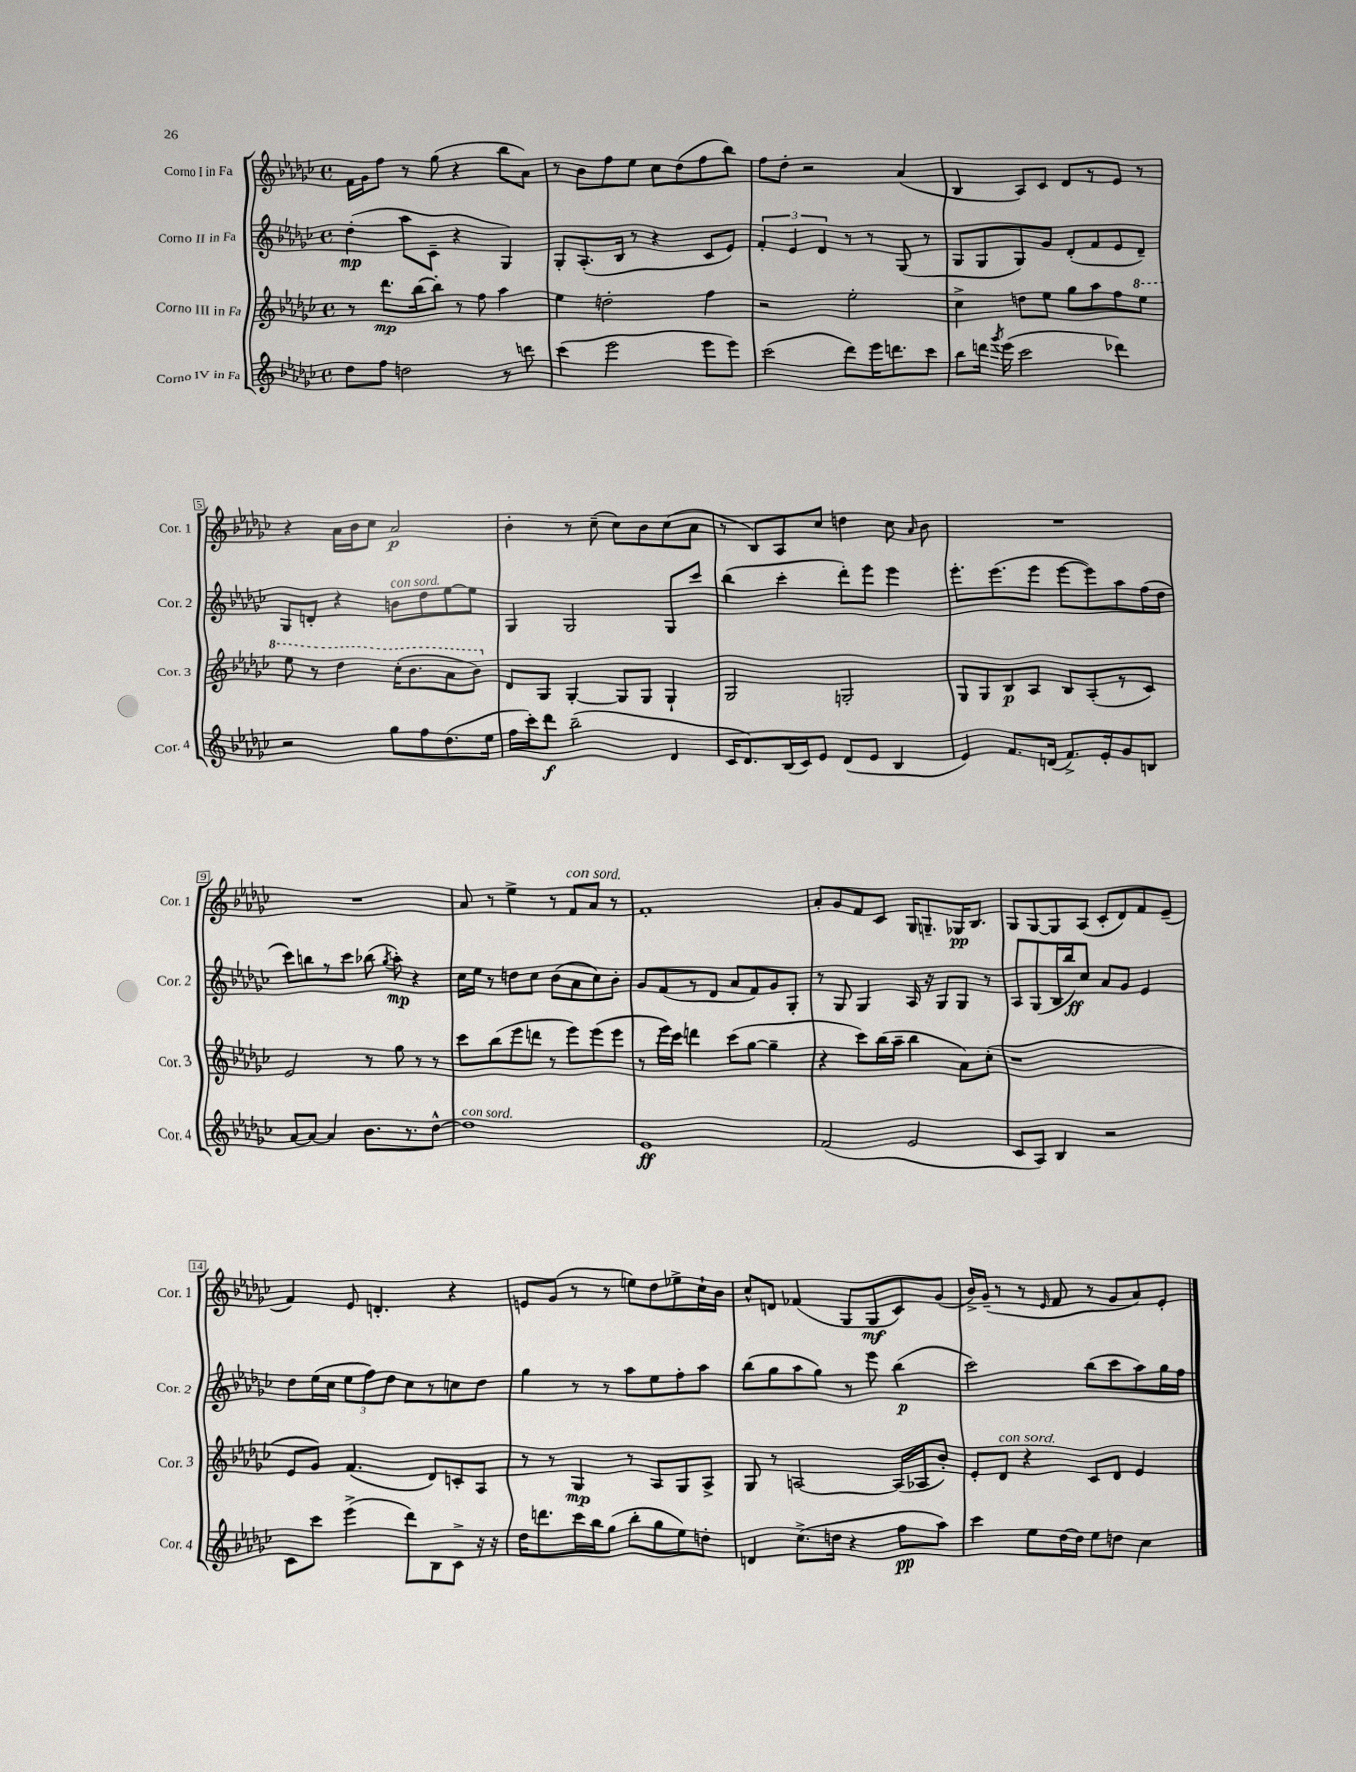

**kern	**kern	**kern	**kern
*staff4	*staff3	*staff2	*staff1
*clefG2	*clefG2	*clefG2	*clefG2
*k[b-e-a-d-g-c-]	*k[b-e-a-d-g-c-]	*k[b-e-a-d-g-c-]	*k[b-e-a-d-g-c-]
*M4/4	*M4/4	*M4/4	*M4/4
*met(c)	*met(c)	*met(c)	*met(c)
8dd-	8r	(4dd-'	16f
.	.	.	16g-
8ff	8.ddd-	.	8ff
2dd	.	8aa-	8r
.	[16bb-	.	.
.	8bb-']	8c-~	(8gg-
.	8r	4r	4r
.	8ff	.	.
8r	4aa-	4G-)	8bb-
8ddd	.	.	8a-)
=	=	=	=
(4ccc-	4ee-	8G-'	8r
.	.	(8.A-'	8b-
2eee-	2dd'	.	8ff
.	.	16B-	.
.	.	8r	8ee-
.	.	4r	8cc-
.	.	.	(8dd-
8eee-	4ff	8c-	8ff
8eee-)	.	8e-)	8bb-)
=	=	=	=
(2ccc-	2r	6f'	8ff
.	.	.	8dd-'
.	.	6e-	.
.	.	.	2r
.	.	6d-	.
8ddd-)	2ee-'	8r	.
16eee-	.	8r	.
8.ddd	.	.	.
.	.	(8G-	(4a-
8ccc-	.	8r	.
=	=	=	=
8bb-	4cc-^	8G-	4B-
16ddd	.	8G-	.
8qggg-	.	.	.
(16eee-	.	.	.
2ccc-	8dd	8G-)	8A-)
.	8ee-	8g-	8c-
.	8gg-	(8d-'	8d-
.	8aa-	8f	8r
4ddd-)	8ff	8e-	8e-
.	8eee-	8d-~)	8r
=	=	=	=
2r	8eee-	8G-	4r
.	8r	8d'	.
.	4ddd-	4r	16a-
.	.	.	16b-
.	.	.	8cc-
8gg-	(16ccc-'	8b	2a-
.	8.bb-	.	.
8ff	.	8dd-	.
(8.dd-	8aa-	[8ee-	.
.	8bb-)	8ee-]	.
16ee-	.	.	.
=	=	=	=
16ff	8d-	4G-	4b-'
16ccc-')	.	.	.
8ddd-	8G-	.	.
(2bb-~	[4G-'	2G-	8r
.	.	.	(8cc-~
.	8G-]	.	8cc-)
.	8G-	.	8b-
4d-	4G-`	8G-	(8cc-
.	.	8ccc-	8a-
=	=	=	=
16c-	2G-	(4bb-	8r
8.d-)	.	.	.
.	.	.	8B-)
(16B-	.	4ccc-'	8A-
16c-)	.	.	.
8e-	.	.	8cc-
(8d-	2G'	8ddd-')	4dd
8e-	.	8eee-	.
4B-	.	4eee-	8cc-
.	.	.	16qqa-
.	.	.	8b-
=	=	=	=
4e-)	8G-	8.eee-'	1r
.	8G-	.	.
.	.	(8.eee-	.
8.f	8B-	.	.
.	8A-	8eee-	.
(16d	.	.	.
8.f^)	8B-	[8eee-	.
.	(8A-'	8eee-])	.
16e-'	.	.	.
8g-	8r	8aa-	.
8B	8c-)	(16ff	.
.	.	16dd-	.
=	=	=	=
[8a-	2e-	8ccc-)	1r
8a-_	.	8bb	.
4a-]	.	8r	.
.	.	8ccc-	.
8.b-	8r	(8bb-	.
.	.	8qgg-	.
.	8gg-	8aa-')	.
8.r	.	.	.
.	8r	4r	.
[8dd-^^	8r	.	.
=	=	=	=
1dd-]	8ccc-	16cc-	8a-
.	.	16ee-	.
.	(8bb-	8r	8r
.	8eee-	8dd	4ee-^
.	8ddd	8cc-	.
.	8r	(8b-	8r
.	8eee-)	8a-	8f
.	(8eee-	8cc-)	8a-
.	8eee-	8b-'	8r
=	=	=	=
1e-	8r	8g-	1f'
.	16eee-)	(8f	.
.	16ccc-	.	.
.	4ddd	8r	.
.	.	8d-	.
.	(8ccc-	8a-	.
.	[8gg-	8f)	.
.	4gg-~]	8g-	.
.	.	8G-'	.
=	=	=	=
(2f	4r	8r	8a-'
.	.	8G-	8g-
.	8ccc-)	4G-	8f
.	(16bb-	.	8c-
.	16aa-~	.	.
2e-	4bb-	16A-	16G-
.	.	16r	8.G~
.	.	8G-	.
.	8a-)	8G-	16G-
.	.	.	8.B-
.	(8cc-'	8r	.
=	=	=	=
8c-	1r	8A-	8G-
8A-)	.	(8G-	[8G-
4B-	.	16B-	8G-]
.	.	16bb-)	.
.	.	8cc-	(8A-
2r	.	8a-	8c-'
.	.	8g-	8d-)
.	.	4e-	8f
.	.	.	(8e-~
=	=	=	=
8c-	8e-	8dd-	4f)
8ccc-	8g-)	(16ee-	.
.	.	16cc-	.
(4eee-^	(4.f	12ee-	8e-
.	.	12ff)	.
.	.	.	4.d'
.	.	12dd-	.
8ddd-)	.	8cc-	.
8B-	8d-)	8r	.
8c-^	8c'	8cc	4r
16r	8A-	8dd-	.
16r	.	.	.
=	=	=	=
16dd-	8r	4gg-	8e
8.ddd	.	.	.
.	8r	.	(8g-
16ccc-	4G-	8r	8r
16bb-	.	.	.
(8gg-	.	8r	8r
8bb-'	8r	8aa-	8ee)
8gg-	8A-	8ee-	8dd-
8ee-)	8G-	8ff'	8ee-^
8dd'	8A-^	8aa-	16cc-`
.	.	.	16b-
=	=	=	=
4d	8G-	(8bb-	8cc-^^
.	8r	8gg-	8d
(8.cc-^	[2A	8aa-	(4f-
.	.	8gg-)	.
16dd	.	.	.
4r	.	8r	8G-
.	.	8eee-	8G-
8ff	(16A]	(4bb-	8c-)
.	16A-	.	.
8aa-)	8b-')	.	(8g-
=	=	=	=
4ccc-	8e-'	2ccc-)	16b-^)
.	.	.	(16g-~
.	8d-	.	8r
8ee-	4r	.	8r
.	.	.	16qqe-
[16dd-	.	.	8f
16dd-]	.	.	.
8ee-	8c-	(8bb-	8r
8dd	8d-	8ccc-	8g-
4cc-	4e-	8aa-)	8a-)
.	.	16gg-	8e-'
.	.	16ff	.
==	==	==	==
*-	*-	*-	*-
